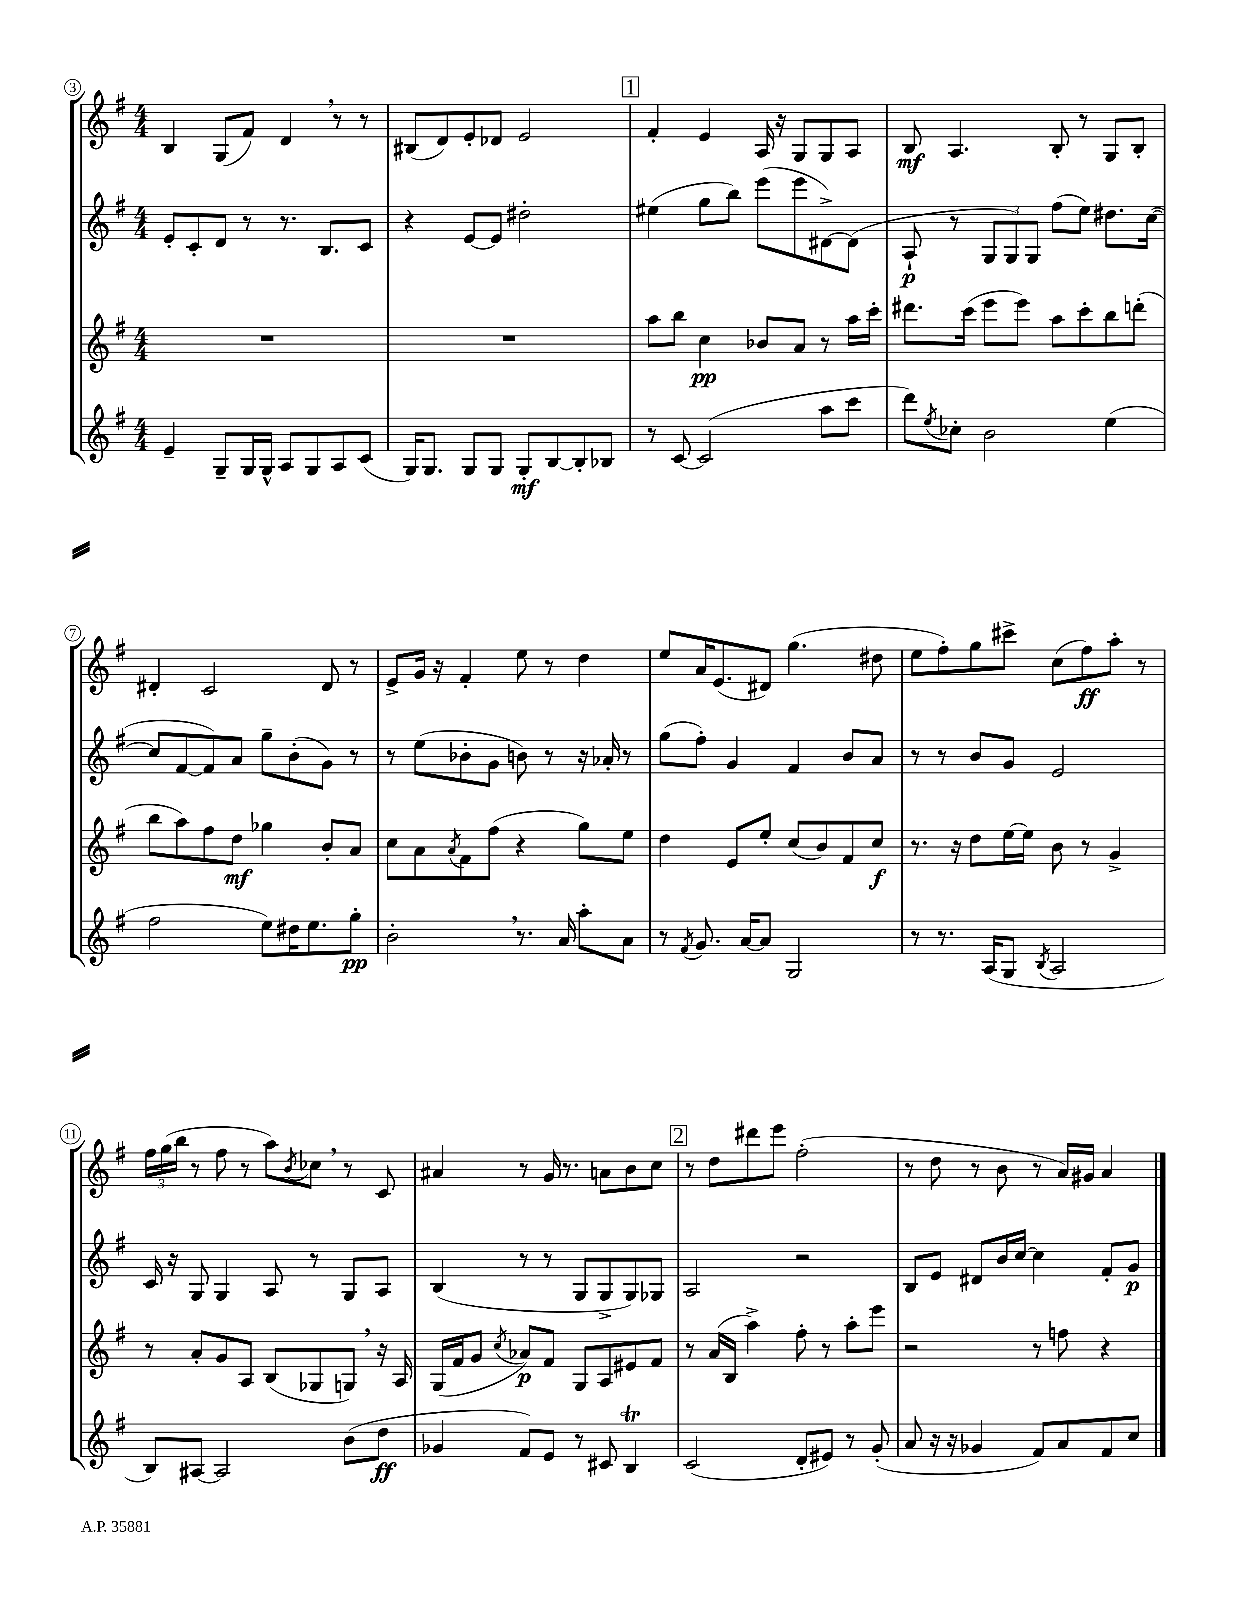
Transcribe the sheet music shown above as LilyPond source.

<<
\new StaffGroup <<
\new Staff = "s0" {
    \clef treble \key g \major \numericTimeSignature \time 4/4
    b4 g8( fis'8) d'4 \breathe r8 r8 |
    bis8( d'8) e'8-. des'8 e'2 |
    \mark \markup { \box "1" } fis'4-. e'4 a16 r16 g8 g8 a8 |
    b8\mf a4. b8-. r8 g8 b8-. |
    dis'4-. c'2 dis'8 r8 |
    e'8-> g'16 r16 fis'4-. e''8 r8 d''4 |
    e''8 a'16 e'8.( dis'8) g''4.( dis''8 |
    e''8 fis''8-.) g''8 cis'''8-> c''8( fis''8\ff) a''8-. r8 |
    \tuplet 3/2 { fis''16 g''16( b''16 } r8 fis''8 r8 a''8) \acciaccatura { b'8 } ces''8 \breathe r8 c'8 |
    ais'4 r8 g'16 r8. a'8 b'8 c''8 |
    \mark \markup { \box "2" } r8 d''8 dis'''8 e'''8 fis''2-.( |
    r8 d''8 r8 b'8 r8 a'16) gis'16 a'4 \bar "|." |
}
\new Staff = "s1" {
    \clef treble \key g \major \numericTimeSignature \time 4/4
    e'8-. c'8-. d'8 r8 r8. b8. c'8 |
    r4 e'8~ e'8 dis''2-. |
    \mark \markup { \box "1" } eis''4( g''8 b''8) e'''8( e'''8 dis'8~->) dis'8( |
    a8-!\p r8 \tuplet 3/2 { g8 g8) g8 } fis''8( e''8) dis''8. c''16~( |
    c''8 fis'8~ fis'8) a'8 g''8-- b'8-.( g'8) r8 |
    r8 e''8( bes'8-. g'8 b'8) r8 r16 aes'16-. r8 |
    g''8( fis''8-.) g'4 fis'4 b'8 a'8 |
    r8 r8 b'8 g'8 e'2 |
    c'16 r16 g8 g4 a8 r8 g8 a8 |
    b4( r8 r8 g8 g8-> g8) ges8 |
    \mark \markup { \box "2" } a2 r2 |
    b8 e'8 dis'8 b'16 c''16~ c''4 fis'8-. g'8\p \bar "|." |
}
\new Staff = "s2" {
    \clef treble \key g \major \numericTimeSignature \time 4/4
    R1 |
    R1 |
    \mark \markup { \box "1" } a''8 b''8 c''4\pp bes'8 a'8 r8 a''16 c'''16-. |
    dis'''8. c'''16( e'''8 e'''8) a''8 c'''8-. b''8 d'''8-.( |
    b''8 a''8) fis''8 d''8\mf ges''4 b'8-. a'8 |
    c''8 a'8 \acciaccatura { a'8 } fis'8 fis''8( r4 g''8) e''8 |
    d''4 e'8 e''8-. c''8( b'8) fis'8 c''8\f |
    r8. r16 d''8 e''16~ e''16 b'8 r8 g'4-> |
    r8 a'8-. g'8 a8 b8( ges8 g8) \breathe r16 a16 |
    g16( fis'16 g'8 \acciaccatura { c''8 } aes'8\p) fis'8 g8 a8 eis'8 fis'8 |
    \mark \markup { \box "2" } r8 a'16( b16 a''4->) fis''8-. r8 a''8-. e'''8 |
    r2 r8 f''8 r4 \bar "|." |
}
\new Staff = "s3" {
    \clef treble \key g \major \numericTimeSignature \time 4/4
    e'4-- g8-- g16 g16-^ a8 g8 a8 c'8( |
    g16) g8. g8 g8 g8-.\mf b8~ b8-. bes8 |
    \mark \markup { \box "1" } r8 c'8~ c'2( a''8 c'''8 |
    d'''8) \acciaccatura { e''8 } ces''8-. b'2 e''4( |
    fis''2 e''8) dis''16 e''8. g''8-.\pp |
    b'2-. \breathe r8. a'16 a''8-. a'8 |
    r8 \acciaccatura { fis'8 } g'8. a'16~ a'8 g2 |
    r8 r8. a16( g8 \acciaccatura { b8 } a2 |
    b8) ais8~ ais2 b'8( d''8\ff |
    ges'4 fis'8) e'8 r8 cis'8 b4\trill |
    \mark \markup { \box "2" } c'2( d'8-. eis'8) r8 g'8-.( |
    a'8 r16 r16 ges'4 fis'8) a'8 fis'8 c''8 \bar "|." |
}
>>
>>
\layout { \context { \Score currentBarNumber = #3 \override BarNumber.stencil = #(make-stencil-circler 0.1 0.3 ly:text-interface::print) } }
